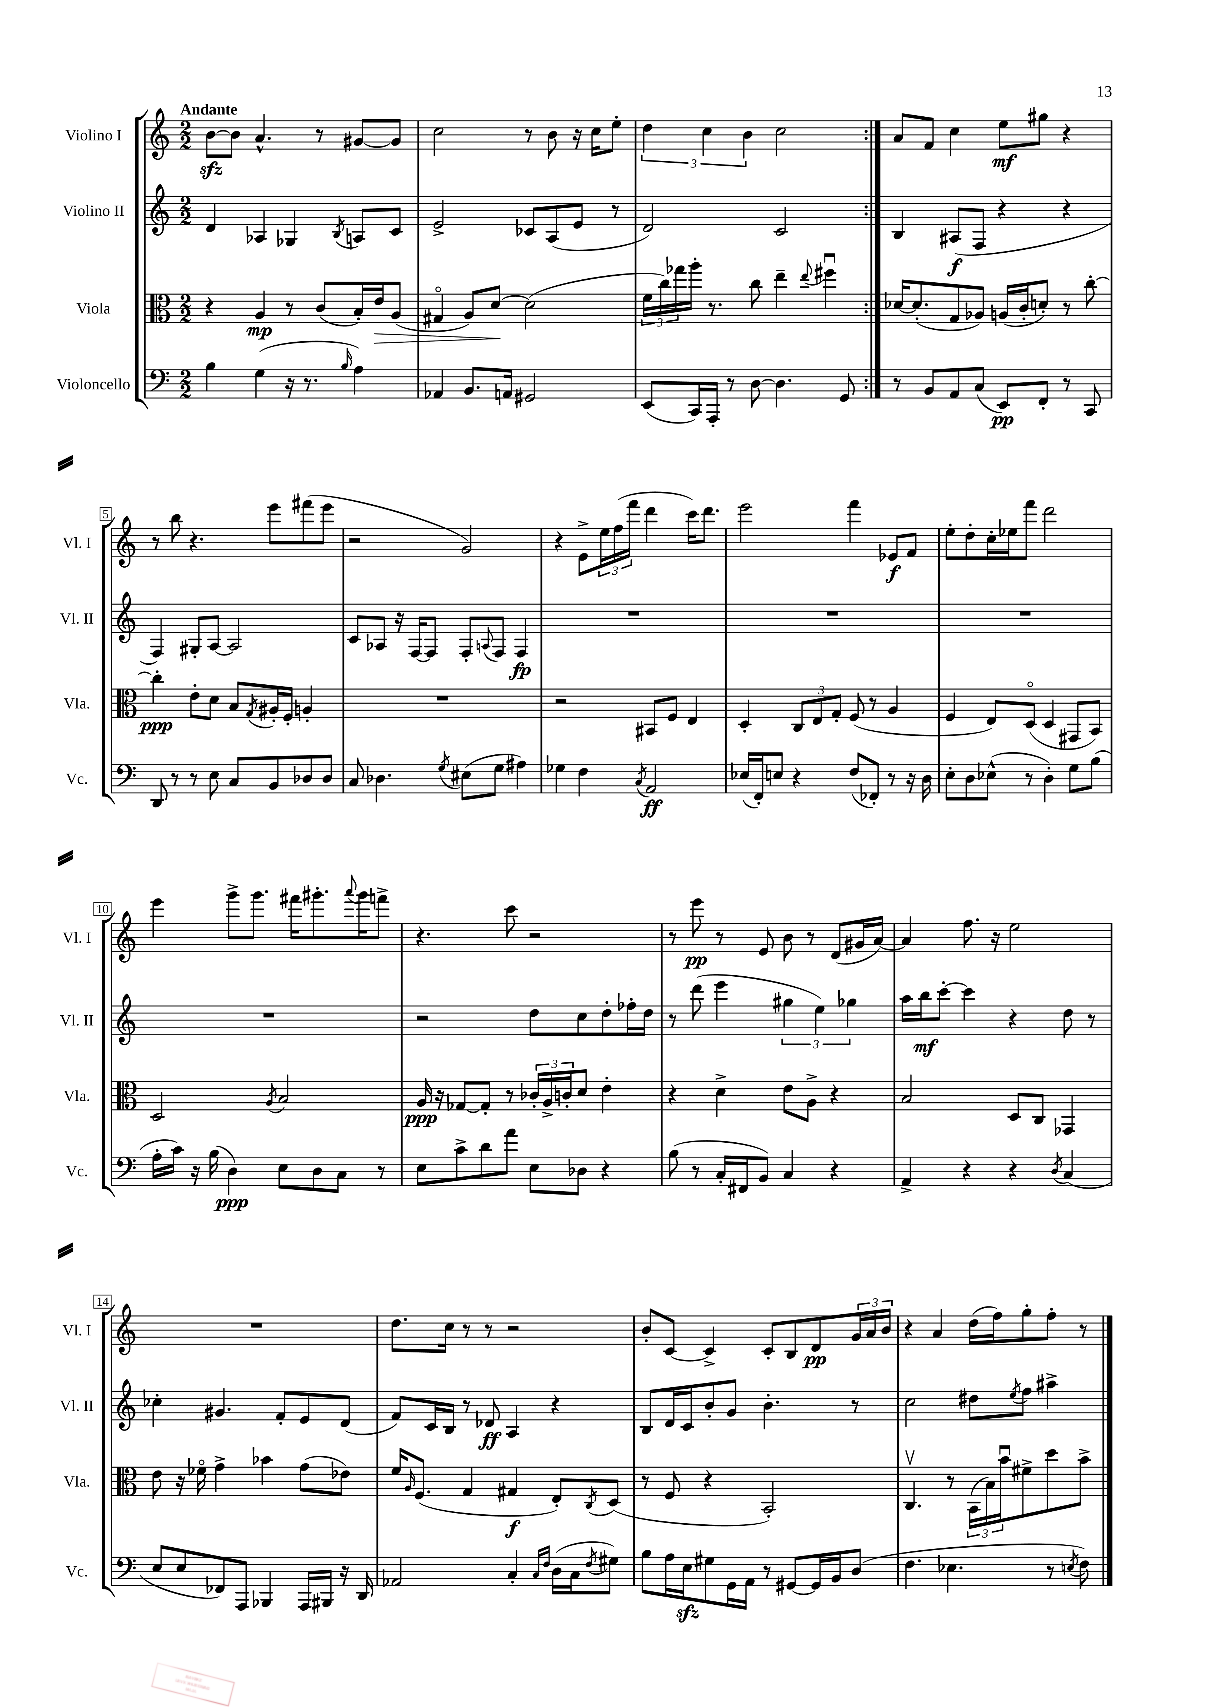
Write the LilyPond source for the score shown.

<<
\new StaffGroup <<
\new Staff = "s0" \with { instrumentName = "Violino I" shortInstrumentName = "Vl. I" } {
    \clef treble \key c \major \numericTimeSignature \time 2/2 \tempo "Andante"
    \repeat volta 2 { b'8~\sfz b'8 a'4.-^ r8 gis'8~ gis'8 |
    c''2 r8 b'8 r16 c''16 e''8-. |
    \tuplet 3/2 { d''4 c''4 b'4 } c''2 | }
    a'8 f'8 c''4 e''8\mf gis''8 r4 |
    r8 b''8 r4. e'''8 fis'''8( e'''8 |
    r2 g'2) |
    r4 e'8-> \tuplet 3/2 { e''16 f''16( f'''16 } d'''4 c'''16) d'''8. |
    e'''2 f'''4 ees'8\f f'8 |
    e''8-. d''8-. c''16-. ees''16 f'''8 d'''2 |
    e'''4 g'''8-> g'''8. fis'''16 gis'''8.-. \appoggiatura { a'''8 } gis'''16 f'''8-> |
    r4. c'''8 r2 |
    r8 e'''8\pp r8 e'8 b'8 r8 d'8( gis'16 a'16~) |
    a'4 f''8. r16 e''2 |
    R1 |
    d''8. c''16 r8 r8 r2 |
    b'8-. c'8~ c'4-> c'8-. b8 d'8\pp \tuplet 3/2 { g'16 a'16 b'16 } |
    r4 a'4 d''16( f''16) g''8-. f''8-. r8 \bar "|." |
}
\new Staff = "s1" \with { instrumentName = "Violino II" shortInstrumentName = "Vl. II" } {
    \clef treble \key c \major \numericTimeSignature \time 2/2
    \repeat volta 2 { d'4 aes4 ges4 \acciaccatura { b8 } a8 c'8 |
    e'2-> ces'8 a8( e'8 r8 |
    d'2) c'2 | }
    b4 ais8\f( f8 r4 r4 |
    f4) gis8-. a8~ a2 |
    c'8 aes8 r16 f16~ f8 f8-. \appoggiatura { a8 } f8 f4\fp |
    R1 |
    R1 |
    R1 |
    R1 |
    r2 d''8 c''8 d''8-. fes''16-. d''16 |
    r8 d'''8( e'''4 \tuplet 3/2 { gis''4 e''4) ges''4 } |
    a''16 b''16\mf c'''8~-. c'''4 r4 d''8 r8 |
    ces''4-. gis'4. f'8-. e'8 d'8( |
    f'8) c'16 b16 r8 des'8\ff a4 r4 |
    b8 d'16 c'16 b'8-. g'8 b'4.-. r8 |
    c''2 dis''8 \acciaccatura { e''8 } f''8 ais''4-> \bar "|." |
}
\new Staff = "s2" \with { instrumentName = "Viola" shortInstrumentName = "Vla." } {
    \clef alto \key c \major \numericTimeSignature \time 2/2
    \repeat volta 2 { r4 a4\mp r8 c'8( b16-.) e'16\> a8( |
    gis4\flageolet a8) d'8~\! d'2( |
    \tuplet 3/2 { f'16 c''16) ges''16 } a''16-. r8. c''8 e''4-- \appoggiatura { e''8 } fis''4\downbow | }
    des'16~ des'8.-.( g8 aes8) a16( c'16-. d'8-.) r8 c''8~-. |
    c''4-.\ppp e'8-. d'8 b8 \acciaccatura { g8 } ais16-. f16-. a4-. |
    R1 |
    r2 bis,8 f8 e4 |
    d4-. \tuplet 3/2 { c8 e8 g8-. } f8( r8 a4 |
    f4 e8) d8\flageolet( d4 gis,8 b,8) |
    d2 \acciaccatura { a8 } b2 |
    a16\ppp r16 ges8~ ges8-. r8 \tuplet 3/2 { ces'16-. a16-> c'16-. } d'8 e'4-. |
    r4 d'4-> e'8 a8-> r4 |
    b2 d8 c8 ges,4 |
    e'8 r16 fes'16\flageolet g'4-> bes'4 g'8( ees'8) |
    f'16 \grace { a16 } f8.( g4 gis4\f e8-.) \acciaccatura { c8 } d8( |
    r8 f8 r4 b,2-.) |
    c4.\upbow r8 \tuplet 3/2 { b,16( b16) b'16\downbow } fis'8-> d''8 b'8-> \bar "|." |
}
\new Staff = "s3" \with { instrumentName = "Violoncello" shortInstrumentName = "Vc." } {
    \clef bass \key c \major \numericTimeSignature \time 2/2
    \repeat volta 2 { b4 g4( r16 r8. \grace { b16 } a4) |
    aes,4 b,8. a,16 gis,2 |
    e,8( c,16) a,,16-. r8 d8~ d4. g,8 | }
    r8 b,8 a,8 c8( e,8\pp) f,8-. r8 c,8 |
    d,8 r8 r8 e8 c8 b,8 des8 des8 |
    c8 des4. \acciaccatura { g8 } eis8( g8 ais4) |
    ges4 f4 \acciaccatura { c8 } a,2\ff |
    ees16( f,16-.) e8 r4 f8( fes,8-.) r8 r16 d16 |
    e8-. d8 ees8-^( r8 d4-.) g8 b8( |
    a16-. c'16) r16 b16( d4\ppp) e8 d8 c8 r8 |
    e8 c'8-> d'8 a'8 e8 des8 r4 |
    b8( r8 c16-. fis,16 b,8) c4 r4 |
    a,4-> r4 r4 \acciaccatura { d8 } c4( |
    e8 e8 fes,8) a,,8 bes,,4 a,,16 bis,,16 r16 d,16 |
    aes,2 c4-. \grace { c16 f16 } d16( c16 \acciaccatura { f8 } gis8) |
    b8 a16 e16\sfz gis8 g,16 a,16 r8 gis,8~ gis,16 b,16 d8( |
    f4. ees4. r8 \acciaccatura { e8 } f8) \bar "|." |
}
>>
>>
\layout { \context { \Score \override BarNumber.stencil = #(make-stencil-boxer 0.1 0.3 ly:text-interface::print) } }
